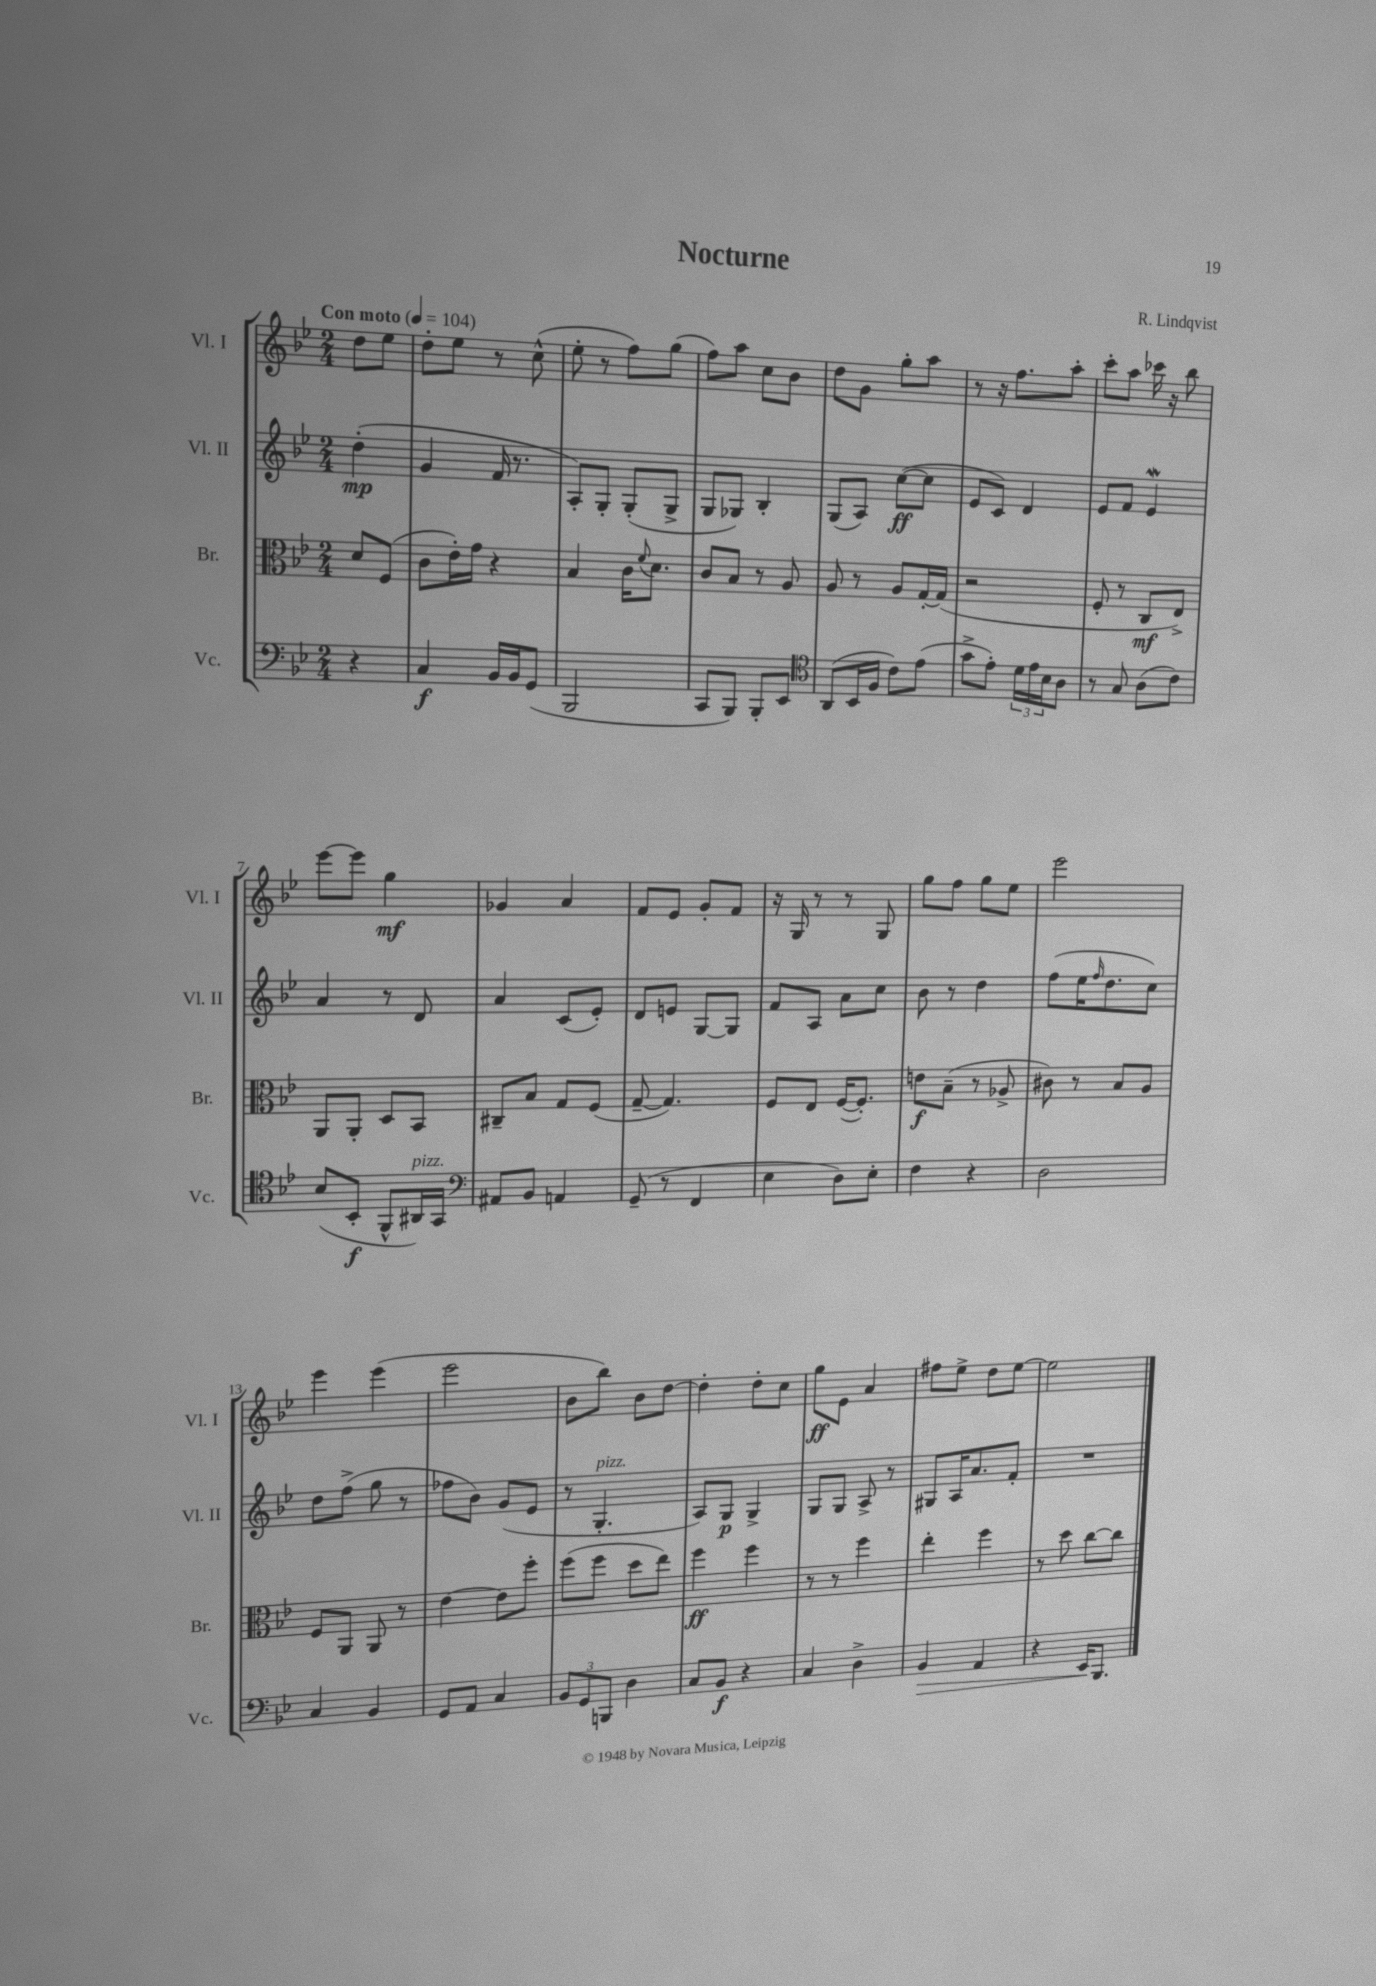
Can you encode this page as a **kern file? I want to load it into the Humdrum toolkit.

**kern	**kern	**kern	**kern
*staff4	*staff3	*staff2	*staff1
*clefF4	*clefC3	*clefG2	*clefG2
*k[b-e-]	*k[b-e-]	*k[b-e-]	*k[b-e-]
*M2/4	*M2/4	*M2/4	*M2/4
*MM104	*MM104	*MM104	*MM104
4r	8d/L	(4dd'\	8dd\L
.	(8F/J	.	8ee-\J
=	=	=	=
4C/	8c\L	4g/	8dd'\L
.	16e-'\L)	.	8ee-\J
.	16g\JJ	.	.
16BB-/LL	4r	16f/	8r
16BB-/J	.	8.r	.
(8GG/J	.	.	(8cc^^\
=	=	=	=
2BBB-/	4B-/	8A'/L)	8ee-'\
.	.	8G'/J	8r
.	16c\LK	(8G'/L	8ff\L)
.	8qqf/	.	.
.	8.d\J	.	.
.	.	8G^/J	(8gg\J
=	=	=	=
8CC/L	8c/L	8G/L	8ff\L)
8BBB-/J)	8B-/J	8G-/J)	8aa\J
8BBB-'/L	8r	4B-'/	8cc\L
8EE-/J	8A/	.	8b-\J
=	=	=	=
*clefC4	*	*	*
(8AA/L	8A/	(8G/L	8dd\L
16BB-/L	8r	8A/J)	8g\J
16F/JJ	.	.	.
8c\L)	8A/L	([8cc\L	8gg'\L
(8e-\J	[16G'/L	8cc\]J	8aa\J
.	(16G/]JJ	.	.
=	=	=	=
8g^\L	2r	8e-/L	8r
8e-'\J)	.	8c/J)	16r
.	.	.	8.ff\L
24d\LL	.	4d/	.
24e-\	.	.	.
24B-\J	.	.	.
8A\J	.	.	8aa'\J
=	=	=	=
8r	8F'/	8e-/L	8ccc'\L
8G/	8r	8f/J	8aa\J
(8A\L	8C/L	4e-/	16ccc-\
.	.	.	16r
8c\J)	8E-^/J)	.	8bb-\
=	=	=	=
(8B-/L	8AA/L	4a/	[8eee-\L
8BB-'/J	8AA'/J	.	8eee-\]J
8FF^^/L	8D/L	8r	4gg\
16AA#/L)	8BB-/J	8d/	.
16GG/JJ	.	.	.
=	=	=	=
*clefF4	*	*	*
8AA#/L	8C#~/L	4a/	4g-/
8BB-/J	8B-/J	.	.
4AA/	8G/L	(8c/L	4a/
.	(8F/J	8e-'/J)	.
=	=	=	=
(8GG~/	[8G~/	8d/L	8f/L
8r	4.G/])	8e/J	8e-/J
4FF/	.	[8G/L	8g'/L
.	.	8G/]J	8f/J
=	=	=	=
4E-\	8F/L	8f/L	16r
.	.	.	16G/
.	8E-/J	8A/J	8r
8D\L)	([16F/LK	8a\L	8r
.	8.F'/]J)	.	.
8E-'\J	.	8cc\J	8G/
=	=	=	=
4F\	8e\L	8b-\	8gg\L
.	(8B-~\J	8r	8ff\J
4r	8r	4dd\	8gg\L
.	8A-^/	.	8ee-\J
=	=	=	=
2D\	8c#\)	(8ff\L	2eee-\
.	8r	16ee-\K	.
.	.	16qqff/	.
.	.	8.dd\	.
.	8B-/L	.	.
.	8A/J	8cc\J)	.
=	=	=	=
4C/	8F/L	8dd\L	4eee-\
.	8AA/J	(8ff^\J	.
4BB-/	8AA/	8gg\	(4eee-\
.	8r	8r	.
=	=	=	=
8GG/L	[4e-\	8ff-\L	2eee-\
8AA/J	.	8b-\J)	.
4C/	8e-\]L	(8g/L	.
.	8ff'\J	8e-/J	.
=	=	=	=
12BB-/L	(8ff\L	8r	8b-\L
12GG/	.	.	.
.	8ff\J	4.G'/	8bb-\J)
12BBB/J	.	.	.
4D\	8dd\L	.	8b-\L
.	8ee-\J)	.	[8dd\J
=	=	=	=
8C/L	4ff\	8A/L)	4dd'\]
8BB-/J	.	8G/J	.
4r	4ff\	4G^/	8dd'\L
.	.	.	8cc\J
=	=	=	=
4C/	8r	8G/L	8gg\L
.	8r	8G/J	8e-\J
4D^\	4ff\	8A^/	4a/
.	.	8r	.
=	=	=	=
4BB-/	4ee-'\	8G#/L	8ff#\L
.	.	16A/K	8ee-^\J
.	.	8.a/	.
4AA/	4ff\	.	8dd\L
.	.	8f'/J	[8ee-\J
=	=	=	=
4r	8r	2r	2ee-\]
.	8dd\	.	.
16EE-/LK	[8cc\L	.	.
8.BBB-/J	.	.	.
.	8cc\]J	.	.
==	==	==	==
*-	*-	*-	*-
